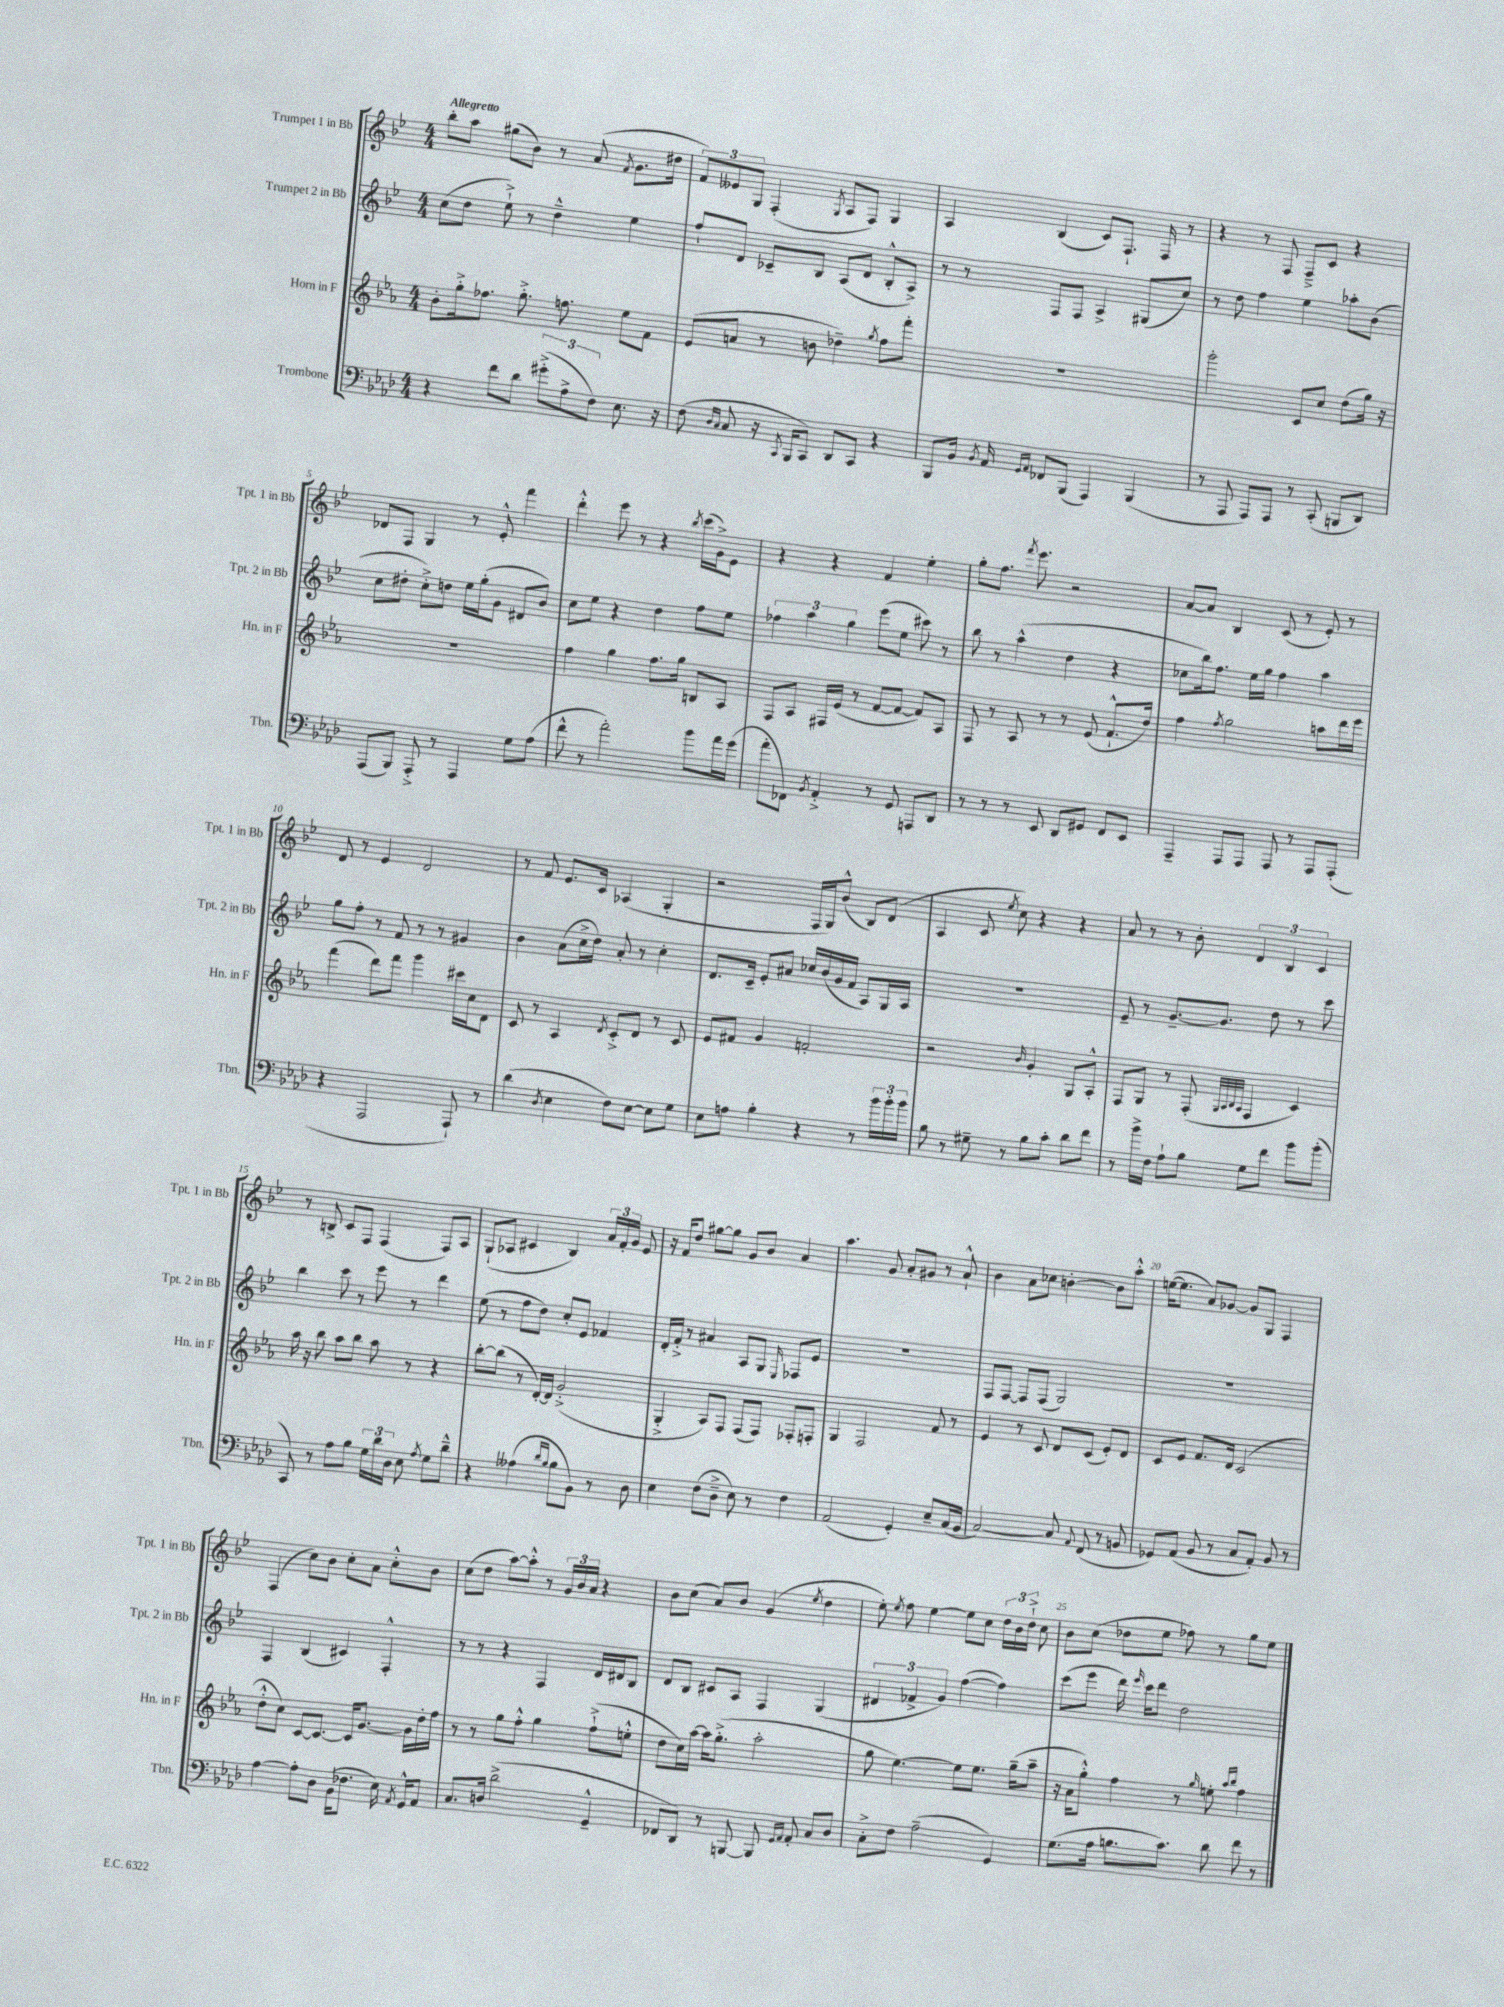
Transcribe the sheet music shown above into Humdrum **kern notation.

**kern	**kern	**kern	**kern
*staff4	*staff3	*staff2	*staff1
*clefF4	*clefG2	*clefG2	*clefG2
*k[b-e-a-d-]	*k[b-e-a-]	*k[b-e-]	*k[b-e-]
*M4/4	*M4/4	*M4/4	*M4/4
4r	8b-'	(8cc	8bb-'
.	16gg'^	8dd	8aa
.	8.ff-	.	.
8f	.	8ee-`^)	(8gg#
8d-	8.gg'^	8r	8b-)
(12g#'^	.	4dd~^^	8r
.	8.ff	.	.
12A-^	.	.	.
.	.	.	(8a
12F)	.	.	.
.	.	.	8qf
8.E-	8ee-	4ee-	8.g
.	8f	.	.
16r	.	.	16dd#
=	=	=	=
(8F	(8e-	8ff`	12f)
.	.	.	12e--
16qqD-	.	.	.
16qqC	.	.	.
8C	8a	8d	.
.	.	.	12G
16r	8r	8c-~	(4F'
8qCC	.	.	.
16BBB-	.	.	.
8CC)	8b	8B-	.
.	.	.	8qG
8DD-	4dd-~)	(8A	8A
8CC	.	8d	8F)
.	8qgg	.	.
4r	8ff	8B-'^^	4G
.	8fff'	8A^)	.
=	=	=	=
8BBB-	1r	8r	4A
16BB-	.	8r	.
8qBB-	.	.	.
16AA-	.	.	.
16qqGG	.	.	.
16qqAA-	.	.	.
8FF-	.	8F	(4B-
(8BBB-	.	8F	.
4AAA-)	.	4A^	8c)
.	.	.	8.F`
(4BBB-	.	(8G#	.
.	.	.	16F
.	.	8cc)	8r
=	=	=	=
8r	2ggg'	8r	4r
8AAA-	.	8dd	.
8AAA-)	.	4ff	8r
8AAA-	.	.	8F
8r	8c	4ee-	8F~^
(8CC'	8cc	.	8c
8BBB	(8dd	8aa-'	4r
8DD-)	16gg)	(8b-	.
.	16r	.	.
=	=	=	=
(8AAA-	1r	8cc	8d-
8BBB-)	.	8dd#'	8F
8AAA-'^	.	8cc'^)	4G
8r	.	8dd	.
4AAA-	.	16ee-	8r
.	.	(16gg'	.
.	.	8g	8e-'^^
8G	.	8d#	4fff
(8A-	.	8b-)	.
=	=	=	=
8f^^	4ff	8cc	4ddd'^^
8r	.	8ee-	.
2a-')	4gg	4r	8eee-
.	.	.	8r
.	8.ff	4dd	4r
.	16gg	.	.
.	.	.	8qbb-
8b-	8B	8ff	(16ccc
.	.	.	16g^)
16a-	8A-	8ee-	8e-
(16g	.	.	.
=	=	=	=
8a-'	8F	6ff-	4r
8FF-)	8A-	.	.
.	.	6aa	.
8qBB-	.	.	.
4AA-'^	16F#	.	4r
.	(16e-	.	.
.	.	6gg	.
.	8r	.	.
8r	[8f	(8eee-	4f
8GG	8f_	8ee-	.
8AAA	8f])	8ccc#)	4ee-'
8DD-	8A-	8r	.
=	=	=	=
8r	8F	8bb-	8gg'
8r	8r	8r	8.ff
8r	8A-	(4aa^^	.
.	.	.	8qfff
.	.	.	8.eee-
8EE-	8r	.	.
8DD-	8r	4dd	2r
8GG#	(8e-	.	.
8FF	8.f`^^	4r	.
8EE-	.	.	.
.	16dd)	.	.
=	=	=	=
4AAA-~	4ff	8cc-	[8a
.	.	16bb-)	8a]
.	.	8.ff	.
.	8qff	.	.
8AAA-	2gg	.	4B-
8AAA-	.	16ee-	.
.	.	16gg	.
8AAA-	.	4ff	(8c
8r	.	.	8r
8AAA-	8aa	4aa	8e-')
(8AAA-'	16ddd	.	8r
.	16eee-	.	.
=	=	=	=
4r	(4fff	8gg	8d
.	.	8ff'	8r
2AAA-	8ddd)	8r	4e-
.	8fff	8f	.
.	4ggg	8r	2d
.	.	8r	.
8AAA-`)	16ccc#	4g#	.
.	16cc	.	.
8r	8d	.	.
=	=	=	=
(4d-	8c	4b-	8r
.	8r	.	8f
8qD-	.	.	.
4E-	4A-	(8a	8.e-
.	.	16cc^	.
.	.	16dd)	16c
.	8qd	.	.
8F)	8c'^	8a'	(4A-
[8E-	8d	8r	.
8E-]	8r	4cc'	4G'
8G	8c	.	.
=	=	=	=
8E-	8e-	8.d	2r
8A	8f#	.	.
.	.	16c~	.
4B-'	4g	8e-'	.
.	.	8a#	.
4r	2f'	16cc-	16F
.	.	(16b-	16G)
.	.	16g	(8b-^^
.	.	16f	.
8r	.	8A)	8B-)
24b-	.	16G	(8d
24b-'	.	.	.
.	.	16A	.
24b-	.	.	.
=	=	=	=
8B-	2r	1r	4A
8r	.	.	.
8G#~	.	.	8c
.	.	.	8qee-
8r	.	.	8cc)
.	16qqb-	.	.
8B-	4g'	.	4r
8c'	.	.	.
8d-	8G	.	4r
8f	8A-'^^	.	.
=	=	=	=
8r	8F	8e-~	8a
16b-^	8G	8r	8r
16F	.	.	.
8A-`	8r	[8.g~	8r
8B-	(8F'	.	8b-'
.	.	8.g]	.
.	32qqG	.	.
.	32qqA-	.	.
.	32qqB-	.	.
.	32qqA-	.	.
8G	4F	.	6d
8f	.	8dd	.
.	.	.	6B-
8b-	4c)	8r	.
.	.	.	6c
(8b-'	.	8ccc	.
=	=	=	=
8CC)	16aa-	4bb-	8r
.	16r	.	.
8r	8bb-	.	8B^
8A-	8aa-	8ccc	8c
8B-	8bb-	8r	8F
24G	8aa-	8eee-	(4F
24d-	.	.	.
24D-	.	.	.
8E-	8r	8r	.
8qA-	.	.	.
8G	4r	4ddd	8F)
8d-~^^	.	.	8A
=	=	=	=
4r	[8bb-'	(8ee-	(8G`
.	(8bb-]	8r	8A-
(4A--	8r	8ff	4c#
.	[16d')	8dd)	.
.	16d]	.	.
16qqd-	.	.	.
16qqB-	.	.	.
8B-	(2g'^	8cc'	4B-)
8BB-)	.	8e-	.
8r	.	4f-	24a
.	.	.	24f'
.	.	.	24g
8D-	.	.	8e-
=	=	=	=
4E-	4G'^	16d'	16r
.	.	16f'^	16f
.	.	8r	8dd
(8F	8A-)	4a#	[8gg#
8D-~^	8F	.	8gg#]
8E-)	(8F	8A	8g
8r	8F)	8G	8b-
.	.	16qqE-	.
4F	8F-'	8F-	4a
.	8F'	8e-	.
=	=	=	=
(2AA-	4G	1r	4.aa
.	2F	.	.
.	.	.	8g
4GG')	.	.	8a'
.	.	.	8g#
8E-~	8f	.	8r
(16C	8r	.	8a`^^
16BB-	.	.	.
=	=	=	=
[2C)	4e-	8F	4b-
.	.	[8F	.
.	8r	8F]	8a
.	8c	(8F	8cc-
8C]	8d	2G)	[4b'
8qqAA-	.	.	.
(8FF	(8c	.	.
8r	8e-')	.	8b]
8BB	8d	.	8aa'^^
=	=	=	=
8GG-)	8c	1r	([16ee
.	.	.	8.ee]
(8AA-	8e-	.	.
8BB-	8.f	.	8a)
8r	.	.	[8g-
.	16d	.	.
8C	(2c	.	8g-]
8AA-')	.	.	8G
8BB-	.	.	4F
8r	.	.	.
=	=	=	=
[4A-	8dd'^^	4F	(4F
.	8cc)	.	.
8A-']	[8c	(4B-	8cc)
8D-	8.c_	.	8b-
(16BB-	.	4c#)	8cc'
8.F-	16c]	.	.
.	[8.g	.	8a
16E-)	.	4F'^^	8cc'^^
8qAA-	.	.	.
16GG^^	16g]	.	.
8AA-	16dd'	.	8b-
.	16ff	.	.
=	=	=	=
8.C	8r	8r	(8cc
.	8r	8r	8dd
16D	.	.	.
(2d-^	8gg	4r	[8aa)
.	8ff'^^	.	8aa'^^]
.	4gg	4F	8r
.	.	.	24g
.	.	.	24b-
.	.	.	24a
4GG~^^	(8ff`^	16d	4r
.	.	16d#	.
.	8ee'^^	8B-	.
=	=	=	=
8FF-	8dd	8d	8b-
8DD-)	16cc)	8B-	(8cc
.	[16aa-	.	.
8r	16aa-]	8c#	8a)
.	(8.gg'^	.	.
[8BBB	.	8A	8b-
8BBB]	2aa-'	4F	(4g
16qqGG	.	.	.
16qqAA-	.	.	.
8AA-'	.	.	.
.	.	.	8qee-
8C	.	(4G	4dd
8D-	.	.	.
=	=	=	=
8C'^	8gg	6d#	8ee-')
.	.	.	8qee-
8F	[4.ee-)	.	8ff
.	.	6f-^	.
(2A-~	.	.	[4ee-
.	.	6g)	.
.	8ee-]	([4ff	8ee-]
.	8.ee-	.	8cc
4GG)	.	4ff])	24dd
.	.	.	24b-
.	(16gg~	.	.
.	.	.	24dd`^
.	8aa-~	.	8cc
=	=	=	=
(8.G	16r	(8ccc	8b-
.	16a-	.	.
.	8gg'^^)	8eee-	(8cc
16A-	.	.	.
8.B	4ff	16ddd)	8dd-
.	.	16qqeee-	.
.	.	16ccc	.
.	.	8ddd	8ee-
8.c)	.	.	.
.	8r	2dd	8ff-)
.	16qqgg	.	.
8d-	8ee'	.	8r
.	16qqaa-	.	.
.	16qqbb-	.	.
8f	4ff	.	8gg
8r	.	.	8ee-
==	==	==	==
*-	*-	*-	*-
